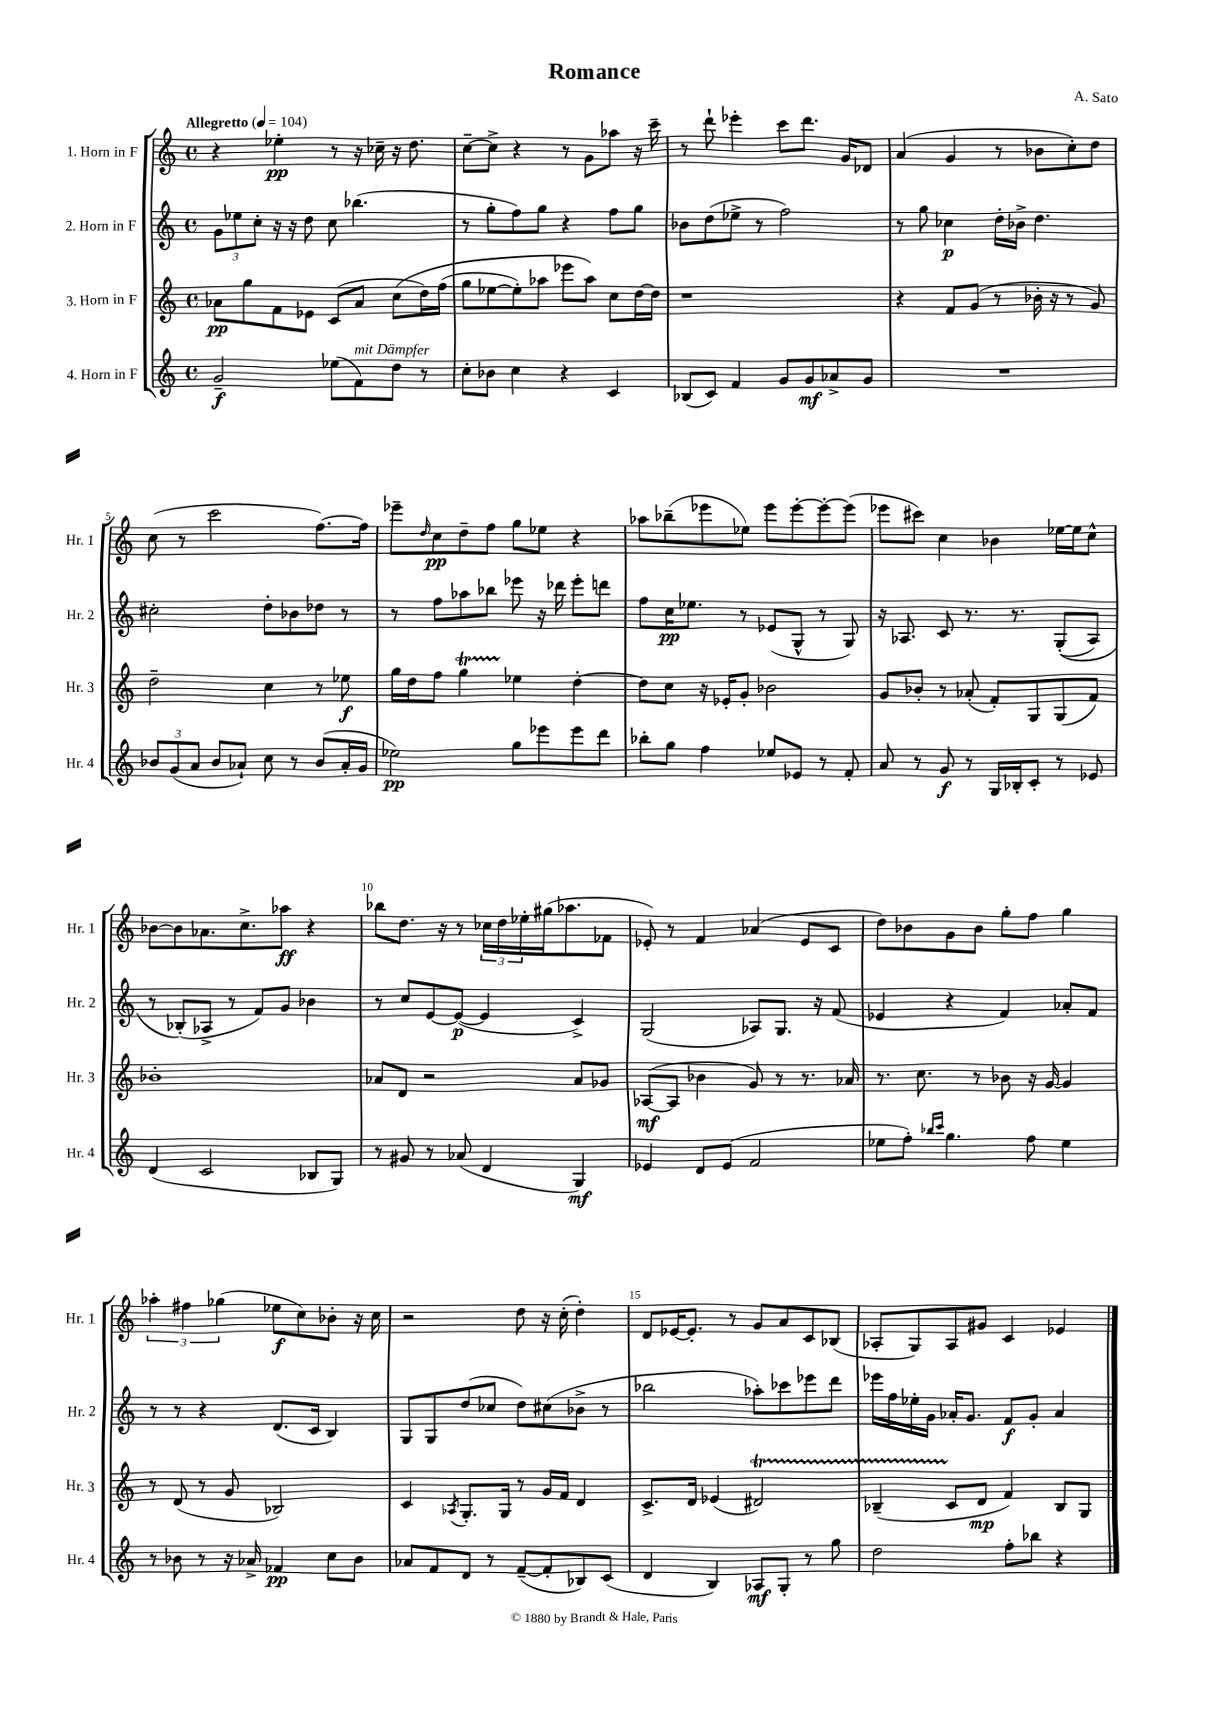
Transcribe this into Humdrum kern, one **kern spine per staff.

**kern	**dynam	**kern	**dynam	**kern	**dynam	**kern	**dynam
*part4	*part4	*part3	*part3	*part2	*part2	*part1	*part1
*staff4	*staff4	*staff3	*staff3	*staff2	*staff2	*staff1	*staff1
*I"4. Horn in F	*	*I"3. Horn in F	*	*I"2. Horn in F	*	*I"1. Horn in F	*
*I'Hr. 4	*	*I'Hr. 3	*	*I'Hr. 2	*	*I'Hr. 1	*
*clefG2	*	*clefG2	*	*clefG2	*	*clefG2	*
*k[]	*	*k[]	*	*k[]	*	*k[]	*
*M4/4	*	*M4/4	*	*M4/4	*	*M4/4	*
*met(c)	*	*met(c)	*	*met(c)	*	*met(c)	*
*MM104	*	*MM104	*	*MM104	*	*MM104	*
=1	=1	=1	=1	=1	=1	=1	=1
!	!	!	!	!	!	!LO:TX:a:B:t=Allegretto	!
2g~/	f	8a-X\L	pp	12g\L	.	4r	.
.	.	.	.	12ee-X\	.	.	.
.	.	8gg\	.	.	.	.	.
.	.	.	.	12cc'\J	.	.	.
.	.	8f\	.	16r	.	4ee-X'\	pp
.	.	.	.	16r	.	.	.
.	.	8e-X\J	.	8dd\	.	.	.
(8ee-X\L	.	(8c/L	.	8cc\	.	8r	.
!LO:TX:a:i:t=mit Dämpfer	!	!	!	!	!	!	!
8f\)	.	8a-/J	.	(4.bb-X\	.	16r	.
.	.	.	.	.	.	16cc-X~\	.
8dd\J	.	(8cc\L	.	.	.	16r	.
.	.	.	.	.	.	8.dd\	.
8r	.	16dd\L)	.	.	.	.	.
.	.	(16ff\JJ	.	.	.	.	.
=2	=2	=2	=2	=2	=2	=2	=2
8cc'\L	.	8gg\L	.	8r	.	[8cc~\L	.
8b-X\J	.	[8ee-X\	.	8gg'\L	.	8cc^\J]	.
4cc\	.	8ee-'\])	.	8ff\)	.	4r	.
.	.	8aa-X\J	.	8gg\J	.	.	.
4r	.	8eee-X\L	.	4r	.	8r	.
.	.	8aa-\J)	.	.	.	8g\L	.
4c/	.	8cc\L	.	8ff\L	.	8aa-X\J	.
.	.	[16dd\L	.	8gg\J	.	16r	.
.	.	16dd\JJ]	.	.	.	16ccc~\	.
=3	=3	=3	=3	=3	=3	=3	=3
(8B-X/L	.	1r	.	8b-X\L	.	8r	.
8c/J)	.	.	.	(8dd\	.	8ddd`\	.
4f/	.	.	.	8ee-X^\J	.	4eee-X'\	.
.	.	.	.	8r	.	.	.
8g/L	.	.	.	2ff\)	.	8ccc\L	.
8g/	mf	.	.	.	.	8.ddd\J	.
8a-X^/	.	.	.	.	.	.	.
.	.	.	.	.	.	16g/KL	.
8g/J	.	.	.	.	.	8d-X/J	.
=4	=4	=4	=4	=4	=4	=4	=4
1r	.	4r	.	8r	.	(4a/	.
.	.	.	.	8gg\	.	.	.
.	.	8f/L	.	4cc-X\	p	4g/	.
.	.	(8g/J	.	.	.	.	.
.	.	8r	.	16dd'\LL	.	8r	.
.	.	.	.	16b-X^\JJ	.	.	.
.	.	16b-X'\	.	4.dd\	.	8b-X\L	.
.	.	16r	.	.	.	.	.
.	.	8r	.	.	.	8cc'\)	.
.	.	8g/)	.	.	.	8dd\J	.
!!LO:LB:g=z
=5	=5	=5	=5	=5	=5	=5	=5
12b-X/L	.	2dd~\	.	2cc#X'\	.	(8cc\	.
(12g/	.	.	.	.	.	.	.
.	.	.	.	.	.	8r	.
12a/J	.	.	.	.	.	.	.
8b-/L	.	.	.	.	.	2ccc\	.
8a-X`/J)	.	.	.	.	.	.	.
8cc\	.	4cc\	.	8dd'\L	.	.	.
8r	.	.	.	8b-X\	.	.	.
(8b-/L	.	8r	.	8dd-X\J	.	[8.ff\L)	.
16a-'/L	.	8ee-X\	f	8r	.	.	.
16g/JJ	.	.	.	.	.	16ff\Jk]	.
=6	=6	=6	=6	=6	=6	=6	=6
2ee-X\)	pp	16gg\LL	.	8r	.	8eee-X~\L	.
.	.	16dd\J	.	.	.	.	.
.	.	.	.	.	.	16qqdd/	.
.	.	8ff\J	.	8ff\L	.	8cc\	pp
.	.	4ggT\	.	8aa-X\	.	8dd~\	.
.	.	.	.	8bb-X\J	.	8ff\J	.
8gg\L	.	4ee-X\	.	8eee-X\	.	8gg\L	.
8eee-X\	.	.	.	16r	.	8ee-X\J	.
.	.	.	.	16ddd-X\	.	.	.
8eee-\	.	[4dd'\	.	8eee-'\L	.	4r	.
8ddd\J	.	.	.	8dddn\J	.	.	.
=7	=7	=7	=7	=7	=7	=7	=7
8bb-X'\L	.	8dd\L]	.	8ff\L	.	8aa-X\L	.
8gg\J	.	8cc\J	.	16cc\K	pp	(8bb-X~\	.
.	.	.	.	8.ee-X\J	.	.	.
4ff\	.	16r	.	.	.	8eee-X\	.
.	.	16e-X'/KL	.	.	.	.	.
.	.	8g'/J	.	8r	.	8ee-X\J)	.
8ee-X/L	.	2b-X\	.	(8e-X/L	.	8eee-\L	.
8e-X/J	.	.	.	8G^^/J	.	[8eee-'\	.
8r	.	.	.	8r	.	8eee-'\_	.
8f'/	.	.	.	8G/)	.	(8eee-\J]	.
=8	=8	=8	=8	=8	=8	=8	=8
8a/	.	8g/L	.	16r	.	8eee-X\L	.
.	.	.	.	8.A-X/	.	.	.
8r	.	8b-X'/J	.	.	.	8ccc#X\J)	.
8g/	f	8r	.	8c/	.	4cc\	.
8r	.	(8a-X'/	.	8.r	.	.	.
16G/LL	.	8f'/L)	.	.	.	4b-X\	.
16B-X'/J	.	.	.	8.r	.	.	.
8c'/J	.	8G/	.	.	.	.	.
8r	.	(8G/	.	((8G'/L	.	[16ee-X\LL	.
.	.	.	.	.	.	16ee-\J]	.
8e-X/	.	8f/J)	.	8A-/J)	.	8cc^^\J	.
!!LO:LB:g=z
=9	=9	=9	=9	=9	=9	=9	=9
(4d/	.	1b-X'	.	8r	.	[8b-X\L	.
.	.	.	.	(8B-X'/L)	.	8b-\]	.
2c/	.	.	.	8A-X^/J	.	8.a-X\	.
.	.	.	.	8r	.	.	.
.	.	.	.	.	.	8.cc^\	.
.	.	.	.	8f/L)	.	.	.
.	.	.	.	8g/J	.	8aa-X\J	ff
8B-X/L	.	.	.	4b-X\	.	4r	.
8G/J)	.	.	.	.	.	.	.
=10	=10	=10	=10	=10	=10	=10	=10
8r	.	8a-X/L	.	8r	.	8bb-X\L	.
8g#X/	.	8d/J	.	8cc/L	.	8.dd\J	.
8r	.	2r	.	[8e/	.	.	.
.	.	.	.	.	.	16r	.
(8a-X/	.	.	.	(8e/J_	p	8r	.
4d/	.	.	.	4e/]	.	24cc-X\LL	.
.	.	.	.	.	.	24dd\	.
.	.	.	.	.	.	24ee-X'\	.
.	.	.	.	.	.	(16gg#X\J	.
.	.	.	.	.	.	8.aa-X\	.
4G/)	mf	8a-/L	.	4c^/)	.	.	.
.	.	8g-X/J	.	.	.	8f-X\J	.
=11	=11	=11	=11	=11	=11	=11	=11
4e-X/	.	([8A-X/L	mf	(2G/	.	8e-X'/)	.
.	.	8A-/J]	.	.	.	8r	.
8d/L	.	4b-X\	.	.	.	4f/	.
(8e-/J	.	.	.	.	.	.	.
2f/	.	8g/)	.	8A-X/L)	.	(4a-X/	.
.	.	8r	.	8.G/J	.	.	.
.	.	8.r	.	.	.	8e-/L	.
.	.	.	.	16r	.	.	.
.	.	.	.	(8f/	.	8c/J	.
.	.	16a-X/	.	.	.	.	.
=12	=12	=12	=12	=12	=12	=12	=12
8ee-X\L	.	8.r	.	4e-X/	.	8dd\L)	.
8ff'\J)	.	.	.	.	.	8b-X\	.
.	.	8.cc\	.	.	.	.	.
16qqbb-X/LL	.	.	.	.	.	.	.
16qqccc/JJ	.	.	.	.	.	.	.
4.gg\	.	.	.	4r	.	8g\	.
.	.	8r	.	.	.	8b-\J	.
.	.	8b-X\	.	4f/)	.	8gg'\L	.
8ff\	.	16r	.	.	.	8ff\J	.
.	.	[16g/	.	.	.	.	.
4ee-\	.	4g/]	.	8a-X'/L	.	4gg\	.
.	.	.	.	8f/J	.	.	.
!!LO:LB:g=z
=13	=13	=13	=13	=13	=13	=13	=13
8r	.	8r	.	8r	.	6aa-X'\	.
8b-X\	.	(8d/	.	8r	.	.	.
.	.	.	.	.	.	6ff#X\	.
8r	.	8r	.	4r	.	.	.
.	.	.	.	.	.	(6gg-X\	.
16r	.	8g/	.	.	.	.	.
16a-X^/	.	.	.	.	.	.	.
4f-X/	pp	2B-X/)	.	(8.d/L	.	8ee-X\L	f
.	.	.	.	.	.	8cc\)	.
.	.	.	.	16c/Jk	.	.	.
8cc\L	.	.	.	4B/)	.	8b-X'\J	.
8b-\J	.	.	.	.	.	16r	.
.	.	.	.	.	.	16cc\	.
=14	=14	=14	=14	=14	=14	=14	=14
8a-X/L	.	4c/	.	8G/L	.	2r	.
8f/	.	.	.	8G/	.	.	.
.	.	8qA-X/	.	.	.	.	.
8d/J	.	8.G'/L	.	(8dd/	.	.	.
8r	.	.	.	8cc-X/J	.	.	.
.	.	16G/Jk	.	.	.	.	.
([8f~/L	.	8r	.	8dd\L)	.	8dd\	.
8f'/]	.	16g/LL	.	(8cc#X\	.	16r	.
.	.	16f/JJ	.	.	.	(16cc'\	.
8B-X/)	.	4d/	.	8b-X^\J	.	4dd'\)	.
(8c/J	.	.	.	8r	.	.	.
=15	=15	=15	=15	=15	=15	=15	=15
4d/	.	8.c^/L	.	2bb-X\	.	8d/L	.
.	.	.	.	.	.	[16e-X/K	.
.	.	16d/Jk	.	.	.	8.e-'/J]	.
4B/)	.	(4e-X/	.	.	.	.	.
.	.	.	.	.	.	8r	.
8A-X/L	mf	2d#Xt/)	.	8aa-X'\L)	.	8g/L	.
8G'/J	.	.	.	8ccc-X\	.	8a/	.
8r	.	.	.	8eee-X\	.	8c/	.
8gg\	.	.	.	8ddd\J	.	(8B-X/J	.
=16	=16	=16	=16	=16	=16	=16	=16
2dd\	.	(4B-XTTT~/	.	16eee-X\LL	.	8A-X'/L	.
.	.	.	.	16ff\	.	.	.
.	.	.	.	16ee-X'\	.	8G/)	.
.	.	.	.	16g\JJ	.	.	.
.	.	8c/L	.	16a-X'/KL	.	8A-/	.
.	.	.	.	8.g/J	.	.	.
.	.	8d/J	mp	.	.	8g#X/J	.
8ff'\L	.	4f/)	.	8f/L	f	4c/	.
8bb-X\J	.	.	.	8g'/J	.	.	.
4r	.	8B-/L	.	4a-/	.	4e-X/	.
.	.	8G/J	.	.	.	.	.
==	==	==	==	==	==	==	==
*-	*-	*-	*-	*-	*-	*-	*-
